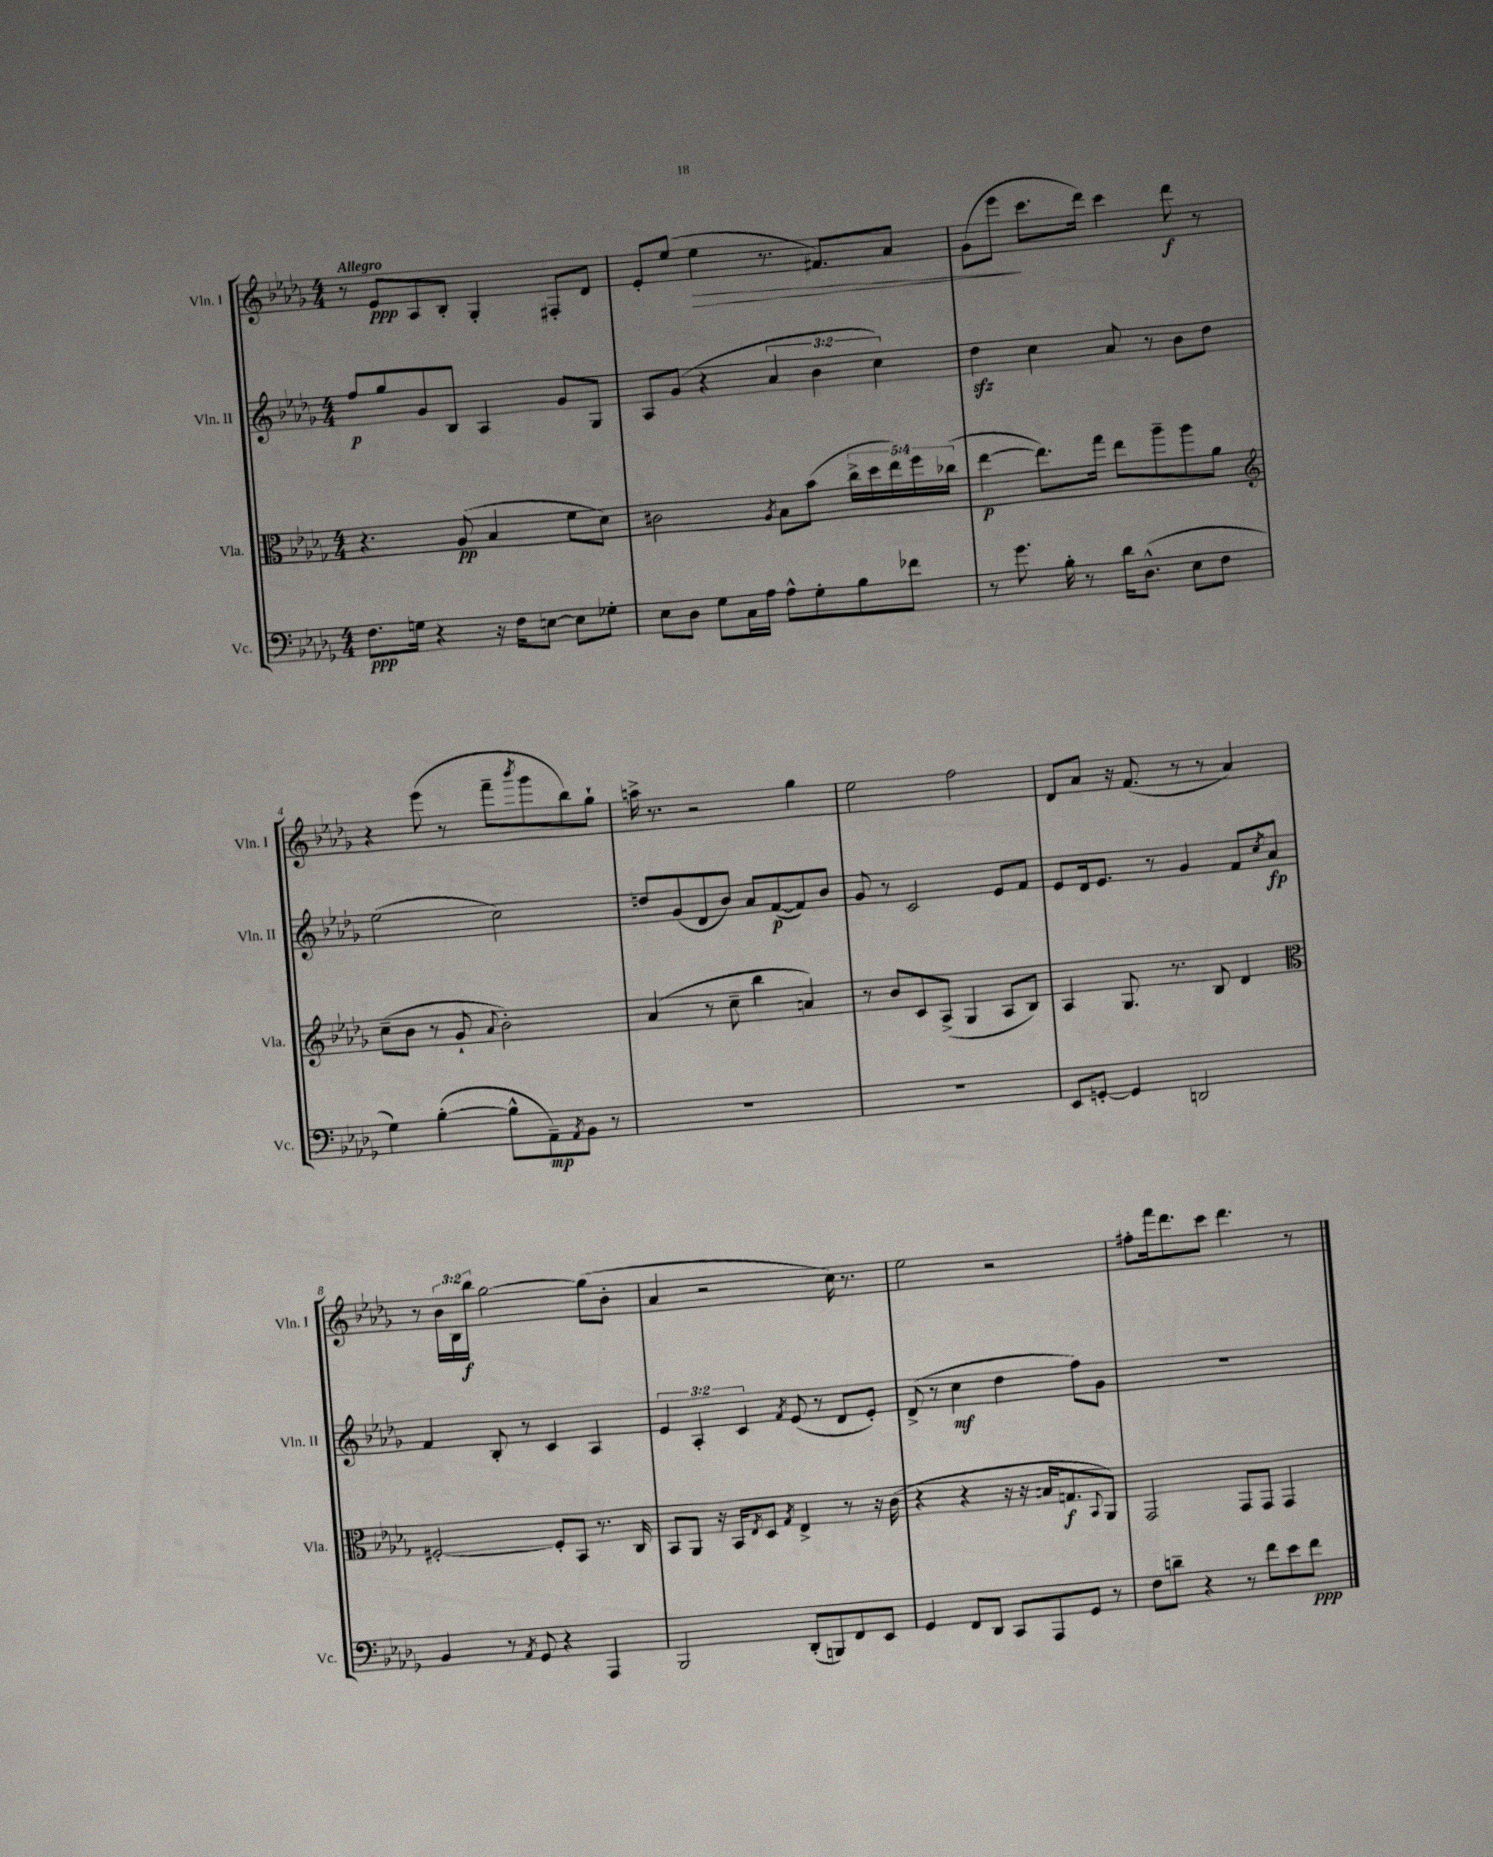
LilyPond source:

<<
\new StaffGroup <<
\new Staff = "s0" \with { instrumentName = "Vln. I" shortInstrumentName = "Vln. I" } {
    \clef treble \key des \major \numericTimeSignature \time 4/4 \override Staff.TupletNumber.text = #tuplet-number::calc-fraction-text \tempo "Allegro"
    r8 ees'8\ppp aes8 bes8-. ges4-. fis8-. des'8 |
    ees'8-. ees''8( ees''4\> r8. fis'8.) aes'8 |
    ges'8( ees'''8\! c'''8. des'''16) c'''4 des'''8\f r8 |
    r4 ees'''8( r8 f'''8-- \acciaccatura { bes'''8 } ges'''8 bes''8) ges''8-! |
    a''16-> r8. r2 ges''4 |
    ees''2 f''2 |
    des'8 aes'8 r16 f'8.( r8 r8 aes'4) |
    r8 \tuplet 3/2 { bes'16 bes16 bes''16\f } ges''2~ ges''8( bes'8-. |
    aes'4 r2 c''16) r8. |
    ees''2 r2 |
    fis''8-. f'''16 des'''8. c'''8 des'''4. r8 \bar "|." |
}
\new Staff = "s1" \with { instrumentName = "Vln. II" shortInstrumentName = "Vln. II" } {
    \clef treble \key des \major \numericTimeSignature \time 4/4 \override Staff.TupletNumber.text = #tuplet-number::calc-fraction-text
    f''8\p ges''8 ges'8 bes8 aes4 ges'8 ges8 |
    aes8 ges'8( r4 \tuplet 3/2 { aes'4 bes'4 c''4) } |
    des''4\sfz c''4 aes'8 r8 bes'8 des''8 |
    ees''2( c''2) |
    d''8 ges'8( des'8 bes'8) aes'8 f'8~\p( f'8) bes'8 |
    ges'8 r8 c'2 ees'8 f'8 |
    ees'8 des'16 ees'8. r8 ges'4 f'8 \acciaccatura { c''8 } aes'8\fp |
    f'4 bes8-. r8 c'4 aes4 |
    \tuplet 3/2 { ees'4 aes4-. c'4 } \acciaccatura { f'8 } ees'8( r8 des'8 ees'8-.) |
    des'8->( r8 c''4\mf des''4 f''8) ges'8 |
    R1 \bar "|." |
}
\new Staff = "s2" \with { instrumentName = "Vla." shortInstrumentName = "Vla." } {
    \clef alto \key des \major \numericTimeSignature \time 4/4 \override Staff.TupletNumber.text = #tuplet-number::calc-fraction-text
    r4. aes8\pp( bes4 f'8 des'8) |
    cis'2 \acciaccatura { aes8 } bes8 bes'8( \tuplet 5/4 { c''16-> des''16 ees''16) f''16 ces''16( } |
    ees''4~\p ees''8.) ges''16 ees''8 aes''8-- aes''8 aes'8 |
    \clef treble c''8--( bes'8 r8 ges'8-! \appoggiatura { aes'8 } bes'2-.) |
    aes'4( r8 c''8-- bes''4 a'4) |
    r8 bes'8 c'8 aes8->( ges4 aes8 bes8) |
    aes4 ges8. r8. bes8 des'4 |
    \clef alto fis2~-. fis8-. bes,8 r8. c16 |
    bes,8 aes,8 r16 bes,16 \acciaccatura { ees8 } des8 \acciaccatura { ges8 } ees4-> r8 r16 c'16( |
    r4 r4 r16 r16 b16 g8.\f \appoggiatura { bes,8 } aes,8) |
    ges,2 ges,8 ges,8 ges,4 \bar "|." |
}
\new Staff = "s3" \with { instrumentName = "Vc." shortInstrumentName = "Vc." } {
    \clef bass \key des \major \numericTimeSignature \time 4/4
    f8.\ppp g16 r4 r16 f16 e8~ e8 ges8-. |
    ees8 des8 ges8 c16 aes16 aes8-^ ges8-. bes8 fes'8 |
    r8 ges'8. bes16-. r8 des'16 des8.-^( ees8 f8 |
    ges4) bes4~-.( bes8-^ aes,8--\mp) \acciaccatura { aes,8 } bes,8 r8 |
    R1 |
    R1 |
    ees,8 g,8~-. g,4 d,2 |
    bes,4 r8 \acciaccatura { aes,8 } ges,8 r4 aes,,4 |
    bes,,2 des,8-.( b,,8) f,8 ees,8 |
    ges,4 f,8 des,8 c,8 aes,,8 ges,8 r8 |
    f8 d'8-- r4 r8 f'8 ees'8 f'8\ppp \bar "|." |
}
>>
>>
